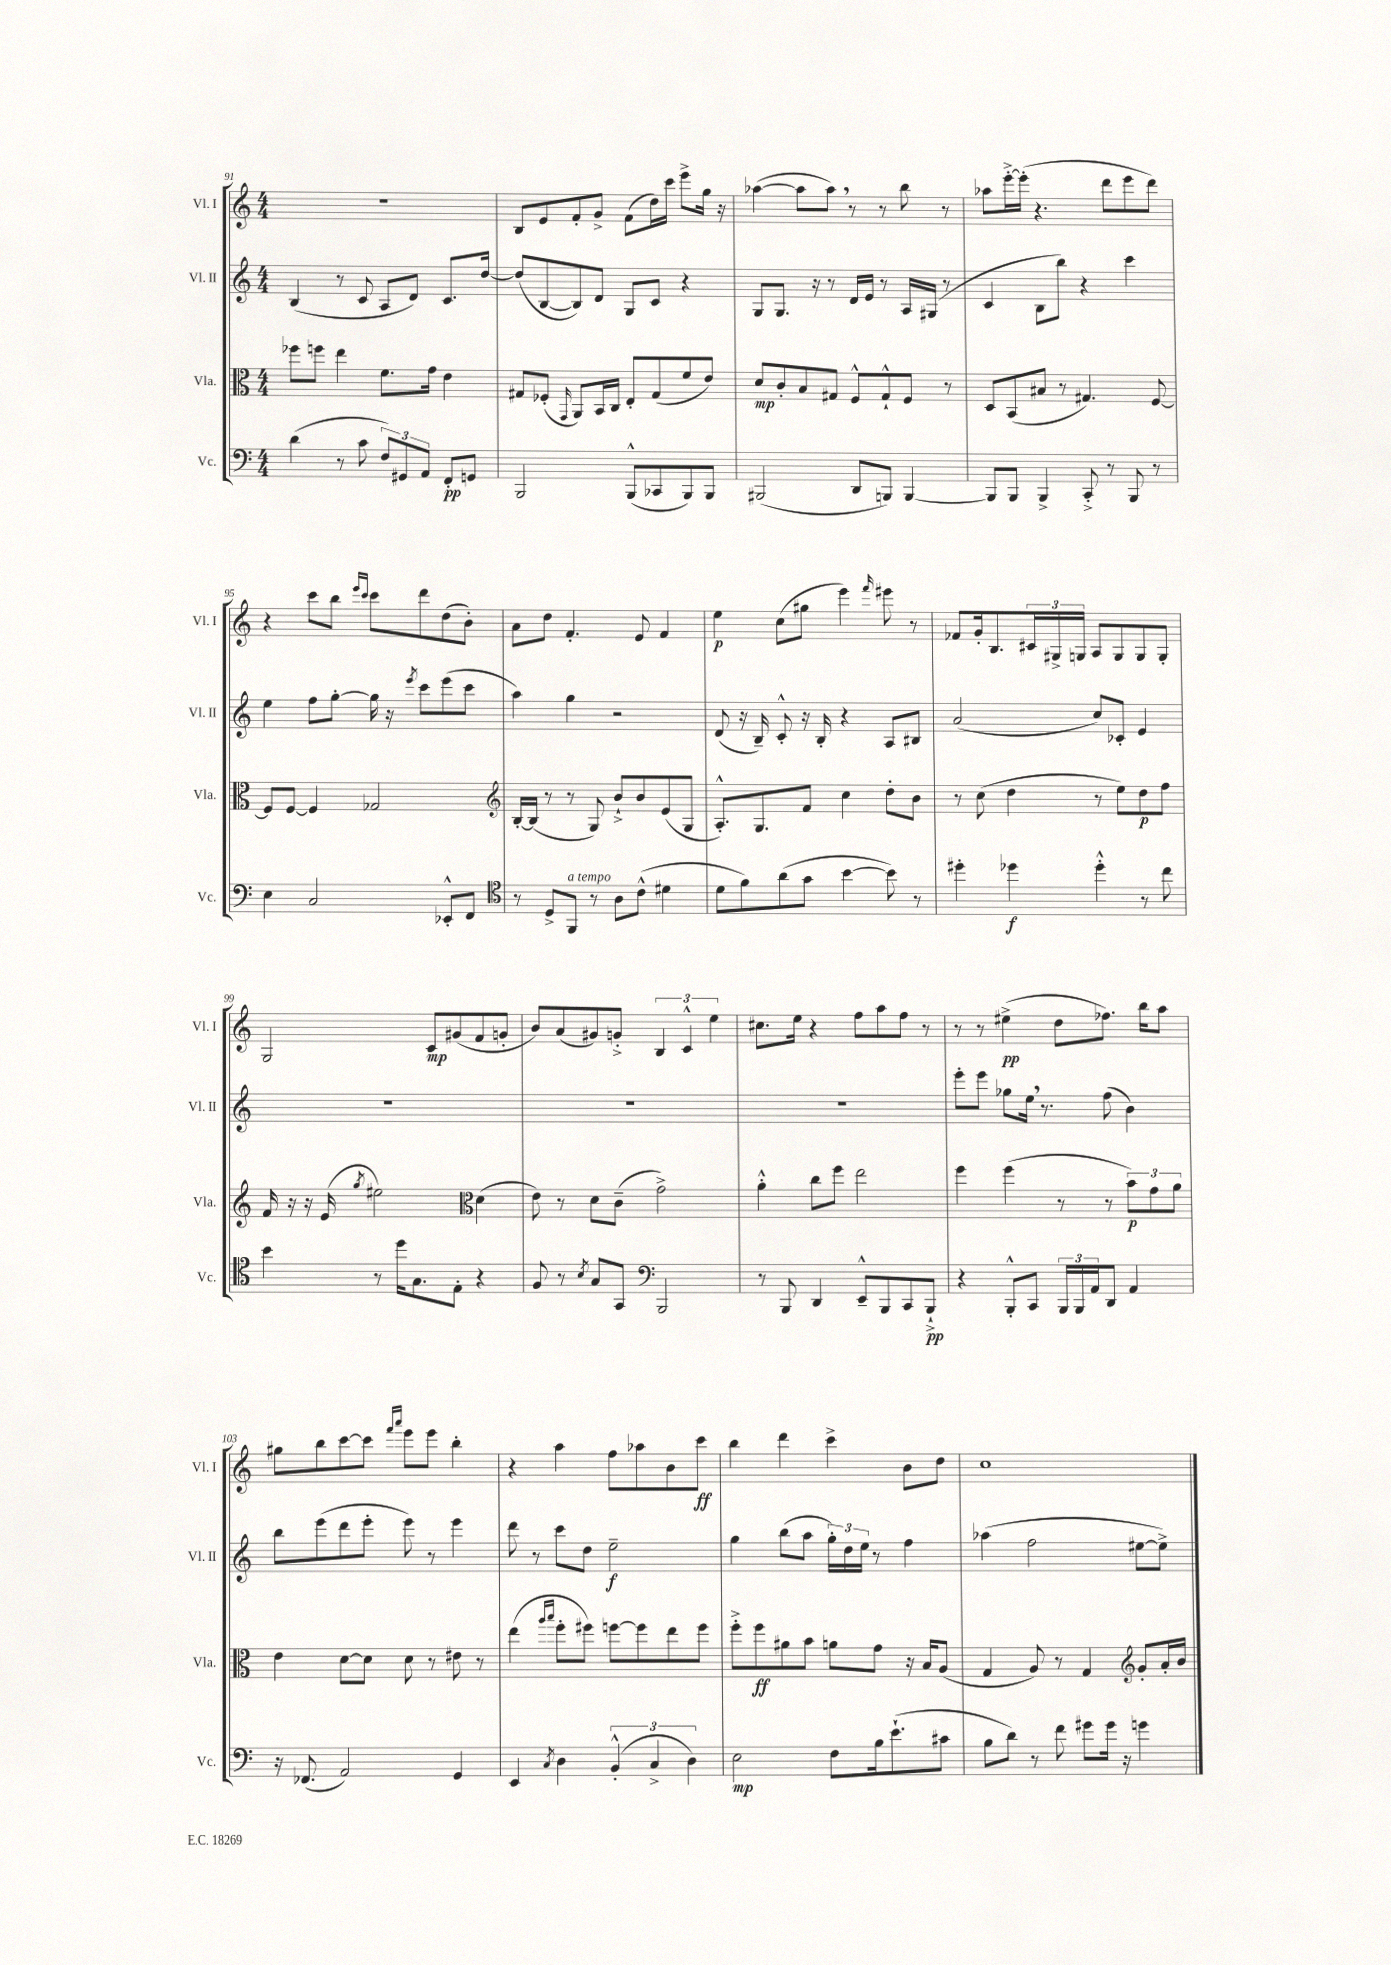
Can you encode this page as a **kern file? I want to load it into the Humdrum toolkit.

**kern	**kern	**kern	**kern
*staff4	*staff3	*staff2	*staff1
*clefF4	*clefC3	*clefG2	*clefG2
*k[]	*k[]	*k[]	*k[]
*M4/4	*M4/4	*M4/4	*M4/4
(4d\	8ff-\L	(4B/	1r
.	8ff\J	.	.
8r	4ee\	8r	.
8c\	.	8c/	.
12F/L)	8.f\L	8A/L	.
12GG#/	.	.	.
.	.	8d/J)	.
12AA/J	.	.	.
.	16g\Jk	.	.
8FF'/L	4e\	8.c/L	.
8GG/J	.	.	.
.	.	[16dd/Jk	.
=	=	=	=
2BBB/	8G#/L	(8dd/]L	8B/L
.	(8F-'/J	[8B/	8e/
.	16qqGG/	.	.
.	8AA/L)	8B/])	8f'/
.	16BB/L	8d/J	8g^/J
.	16C/JJ	.	.
(8BBB^^/L	8E'/L	8G/L	(8f\L
8CC-/	(8G#/	8c/J	16dd\L)
.	.	.	16ccc\JJ
8BBB/)	8f/	4r	8eee^\L
8BBB/J	8e/J)	.	16gg\Jk
.	.	.	16r
=	=	=	=
(2BBB#/	8d/L	8G/L	([4aa-\
.	8c'/	8.G/J	.
.	8B/	.	8aa-\]L
.	.	16r	.
.	8G#/J	8r	8aa-\J)
8DD/L	8F^^/L	16d/LL	8r
.	.	16e/JJ	.
8BBB/J)	8G#`^^/	8r	8r
[4BBB/	8F/J	16A/LL	8bb\
.	.	(16G#/JJ	.
.	8r	8r	8r
=	=	=	=
8BBB/]L	8D/L	4c/	8aa-\L
8BBB/J	(8BB/	.	[16eee'^\L
.	.	.	(16eee'\]JJ
4BBB^/	8B#/J	8B\L	4.r
.	8r	8bb\J)	.
8CC'^/	4.G#/)	4r	.
8r	.	.	8ddd\L
8BBB/	.	4ccc\	8eee\
8r	[8F/	.	8ddd\J)
=	=	=	=
4E\	8F/]L	4ee\	4r
.	[8F/J	.	.
2C/	4F/]	8ff\L	8ccc\L
.	.	[8gg'\J	8bb\J
.	.	.	16qqeee/LL
.	.	.	16qqccc/JJ
.	2G-/	16gg\]	8ccc\L
.	.	16r	.
.	.	8qeee/	.
.	.	8ccc\L	8ddd\
8EE-'^^/L	.	(8eee\	(8dd\
8FF/J	.	8ccc\J	8b'\J)
=	=	=	=
*clefC4	*clefG2	*	*
8r	[16B'/LL	4aa\)	8a\L
.	(16B/]JJ	.	.
8D^/L	8r	.	8dd\J
8FF/J	8r	4gg\	4.f'/
8r	8G/)	.	.
8A\L	8b`^/L	2r	.
(8c^^\J	8b/	.	8e/
4d#\	(8e/	.	4f/
.	8G/J	.	.
=	=	=	=
8d\L	8.A'^^/L)	(8d/	4ee\
8f\)	.	16r	.
.	8.G/	16B~/)	.
(8a\	.	8c'^^/	(8cc\L
8g\J	8f/J	16r	8gg#\J
.	.	16B'/	.
[4b\	4cc\	4r	4eee\)
.	.	.	16qqfff/
8b\])	8dd'\L	8A/L	8eee#\
8r	8b\J	8B#/J	8r
=	=	=	=
4dd#'\	8r	(2a/	8f-/L
.	(8cc\	.	16g'/k
.	.	.	8.B/
4dd-\	4dd\	.	.
.	.	.	24c#/L
.	.	.	24G#^/
.	.	.	24G/JJ
4dd-'^^\	8r	8cc/L)	8A/L
.	8ee\L)	8c-'/J	8G/
8r	8dd\	4e/	8G/
8cc\	8ff\J	.	8G'/J
=	=	=	=
4b\	16f/	1r	2G/
.	16r	.	.
.	16r	.	.
.	(16e/	.	.
.	8qgg/	.	.
8r	2ee#\)	.	.
16dd\LK	.	.	.
8.G\	.	.	.
.	.	.	8c/L
8E'\J	.	.	(8g#/
*	*clefC3	*	*
4r	(4d\	.	8f/
.	.	.	8g'/J
=	=	=	=
8F/	8e\)	1r	8b/L)
8r	8r	.	(8a/
8qB/	.	.	.
8G/L	8d\L	.	8g#/)
8GG/J	(8c~\J	.	8g'^/J
*clefF4	*	*	*
2BBB/	2g^\)	.	6B/
.	.	.	6c^^/
.	.	.	6ee\
=	=	=	=
8r	4a'^^\	1r	8.cc#\L
8BBB/	.	.	.
.	.	.	16ee\Jk
4DD/	8cc\L	.	4r
.	8ff\J	.	.
8EE~^^/L	2ee\	.	8ff\L
8BBB/	.	.	8aa\
8CC/	.	.	8ff\J
8BBB`^/J	.	.	8r
=	=	=	=
4r	4ff\	8eee'\L	8r
.	.	8eee\J	8r
8BBB'^^/L	(4ff\	8gg-\L	(4ee#^\
8CC/J	.	16ee\Jk	.
.	.	8.r	.
24BBB/LL	8r	.	8dd\L
24BBB/	.	.	.
24AA/J	.	.	.
8DD/J	8r	(8ff\	8.ff-\J)
4AA/	12b\L)	4b\)	.
.	.	.	16bb\LK
.	12g\	.	.
.	.	.	8aa\J
.	12a\J	.	.
=	=	=	=
16r	4e\	8bb\L	8gg#\L
(8.FF-/	.	.	.
.	.	(8eee\	8bb\
2AA/)	[8d\L	8ddd\	[8ccc\
.	8d\]J	8eee'\J	8ccc\]J
.	.	.	16qqfff/LL
.	.	.	16qqaaa/JJ
.	8d\	8eee\)	8eee\L
.	8r	8r	8eee\J
4GG/	8e#\	4eee\	4bb'\
.	8r	.	.
=	=	=	=
4EE/	(4ee\	8ddd\	4r
.	.	8r	.
.	16qqaa/LL	.	.
8qC/	16qqbb/JJ	.	.
4D\	8ff'\L	8ccc\L	4aa\
.	8ff#\J)	8dd\J	.
(6BB'^^/	[8ff\L	2ee~\	8ff\L
.	8ff\]	.	8aa-\
6C^/	.	.	.
.	8ee\	.	8b\
6D\)	.	.	.
.	8ff\J	.	8ccc\J
=	=	=	=
2E\	8ff'^\L	4gg\	4bb\
.	8ff\	.	.
.	8a#\	(8bb\L	4ddd\
.	8b\J	8aa\J	.
8F\L	8a\L	24gg'\LL)	4ccc^\
.	.	24dd\	.
.	.	24ee\JJ	.
16B\k	8g\J	8r	.
(8.e`\	.	.	.
.	16r	4ff\	8b\L
.	16B/LK	.	.
8c#\J	(8A/J	.	8dd\J
=	=	=	=
8B\L	4G/	(4aa-\	1cc
8d\J)	.	.	.
8r	8A/)	2ff\	.
8f\	8r	.	.
8g#\L	4G/	.	.
16g#\Jk	.	.	.
16r	.	.	.
*	*clefG2	*	*
4g\	8g'/L	[8ee#\L	.
.	16a'/L	8ee#^\]J)	.
.	16b/JJ	.	.
==	==	==	==
*-	*-	*-	*-
